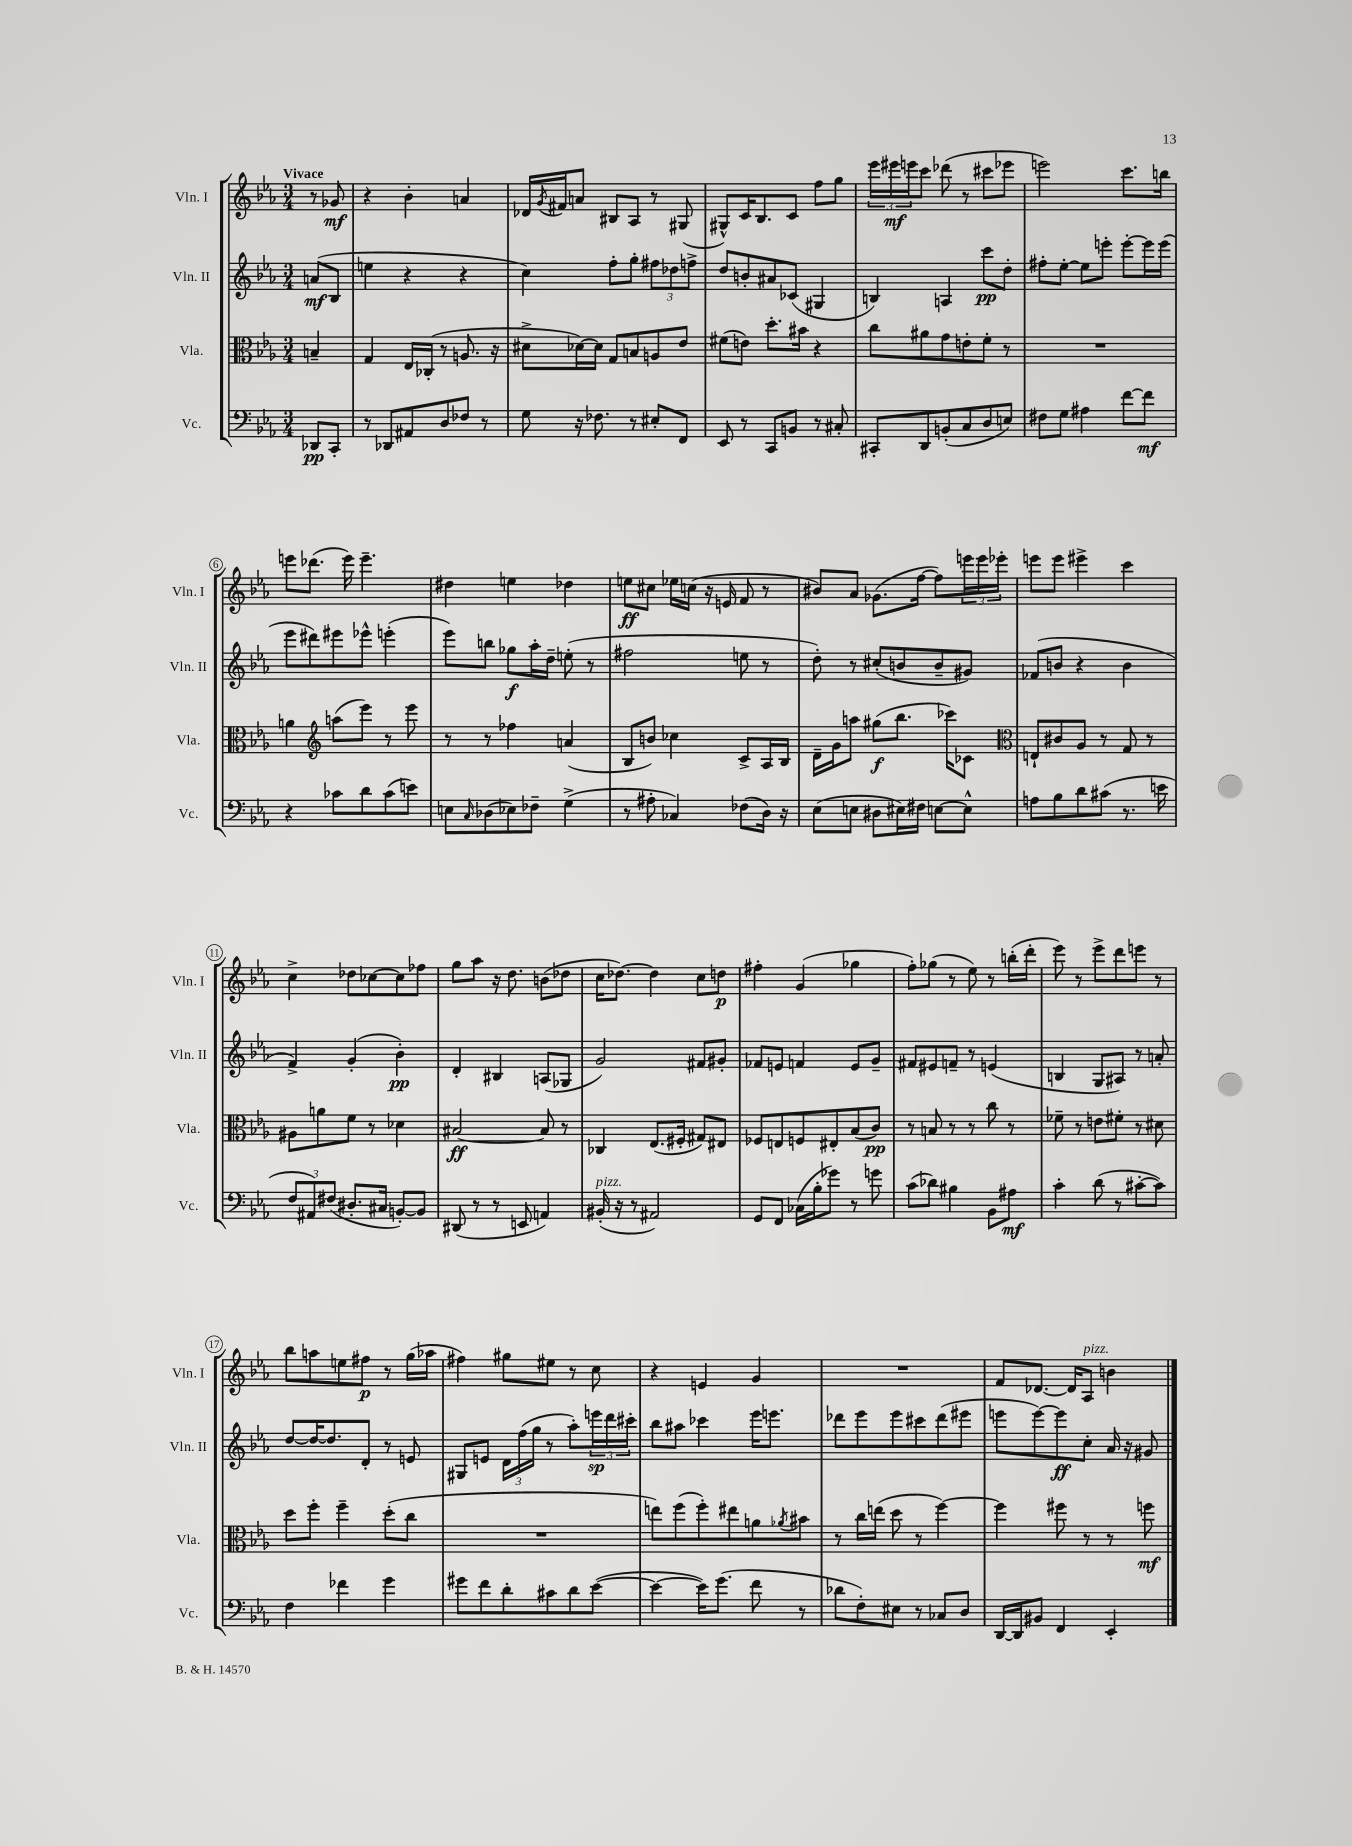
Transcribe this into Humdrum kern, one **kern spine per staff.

**kern	**dynam	**kern	**dynam	**kern	**dynam	**kern	**dynam
*part4	*part4	*part3	*part3	*part2	*part2	*part1	*part1
*staff4	*staff4	*staff3	*staff3	*staff2	*staff2	*staff1	*staff1
*I"Vc.	*	*I"Vla.	*	*I"Vln. II	*	*I"Vln. I	*
*I'Vc.	*	*I'Vla.	*	*I'Vln. II	*	*I'Vln. I	*
*clefF4	*	*clefC3	*	*clefG2	*	*clefG2	*
*k[b-e-a-]	*	*k[b-e-a-]	*	*k[b-e-a-]	*	*k[b-e-a-]	*
*M3/4	*	*M3/4	*	*M3/4	*	*M3/4	*
=	=	=	=	=	=	=	=
!	!	!	!	!	!	!LO:TX:a:B:t=Vivace	!
8DD-X/L	pp	4Bn~/	.	(8an/L	mf	8r	.
8CC'/J	.	.	.	8B-/J	.	8g-X/	mf
=1	=1	=1	=1	=1	=1	=1	=1
8r	.	4G/	.	4een\	.	4r	.
8DD-X/L	.	.	.	.	.	.	.
8AA#X/	.	16E-/LL	.	4r	.	4b-'\	.
.	.	(16C-X'/JJ	.	.	.	.	.
8D/	.	8r	.	.	.	.	.
8F-X/J	.	8.An/	.	4r	.	4an/	.
8r	.	.	.	.	.	.	.
.	.	16r	.	.	.	.	.
=2	=2	=2	=2	=2	=2	=2	=2
8G\	.	8d#X^\L	.	4cc\)	.	16d-X/LL	.
.	.	.	.	.	.	8qg/	.
.	.	.	.	.	.	16f#X/J	.
16r	.	[16d-X\L)	.	.	.	8an/J	.
8.F-X\	.	16d-\JJ]	.	.	.	.	.
.	.	8G/L	.	8ff'\L	.	8B#X/L	.
8r	.	8Bn/	.	8gg'\J	.	8A-/J	.
8E#X'/L	.	8An/	.	12ff#X\L	.	8r	.
.	.	.	.	12dd-X\	.	.	.
8FF/J	.	8e-/J	.	.	.	(8G#X/	.
.	.	.	.	12ffn^\J	.	.	.
=3	=3	=3	=3	=3	=3	=3	=3
8EE-/	.	(8f#X\L	.	8dd/L	.	8G#X^^/L)	.
8r	.	8en\J)	.	8bn'/	.	16c/K	.
.	.	.	.	.	.	8.B-/	.
8CC/L	.	8.dd'\L	.	8a#X/	.	.	.
8BBn/J	.	.	.	(8c-X/J	.	8c/J	.
.	.	16b#X\Jk	.	.	.	.	.
8r	.	4r	.	4G#X/	.	8ff\L	.
8C#X'/	.	.	.	.	.	8gg\J	.
=4	=4	=4	=4	=4	=4	=4	=4
8CC#X'/L	.	8cc\L	.	4Bn/)	.	24eee-\LL	.
.	.	.	.	.	.	24eee#X\	mf
.	.	.	.	.	.	24eeen\J	.
8DD/	.	8a#X\	.	.	.	8ccc\J	.
(8BBn'/	.	8g\	.	4An/	.	(8ddd-X\	.
8C/	.	8en'\	.	.	.	8r	.
8D/	.	8f'\J	.	8ccc\L	pp	8ccc#X\L	.
8En/J)	.	8r	.	8dd'\J	.	8eee-X\J	.
=5	=5	=5	=5	=5	=5	=5	=5
8F#X\L	.	2.r	.	8ff#X'\L	.	2eeen\)	.
8G\J	.	.	.	[8ee-'\J	.	.	.
4A#X\	.	.	.	8ee-\L]	.	.	.
.	.	.	.	8eeen'\J	.	.	.
[8f\L	.	.	.	[8eee'\L	.	8.ccc\L	.
8f\J]	mf	.	.	16eee\L]	.	.	.
.	.	.	.	(16eee\JJ	.	16bbn\Jk	.
!!LO:LB:g=z
=6	=6	=6	=6	=6	=6	=6	=6
4r	.	4an\	.	8eee-\L	.	8eeen\L	.
.	.	.	.	8ddd#X\)	.	(8.ddd-X\J	.
*	*	*clefG2	*	*	*	*	*
8c-X\L	.	(8aan\L	.	8eee#X\	.	.	.
.	.	.	.	.	.	16eee\)	.
8d\	.	8eee-\J)	.	8eee-X^^\J	.	4.eee~\	.
(8c-\	.	8r	.	(4eeen'\	.	.	.
8en\J)	.	8eee-\	.	.	.	.	.
=7	=7	=7	=7	=7	=7	=7	=7
8En\L	.	8r	.	8eee-\L)	.	4dd#X\	.
16qqC/	.	.	.	.	.	.	.
(8D-X\	.	8r	.	8bbn\J	.	.	.
8E-X\)	.	4ff-X\	.	8gg-X\L	f	4een\	.
8F-X~\J	.	.	.	16aa-'\L	.	.	.
.	.	.	.	16dd~\JJ	.	.	.
(4G^\	.	(4an/	.	(8een'\	.	4dd-X\	.
.	.	.	.	8r	.	.	.
=8	=8	=8	=8	=8	=8	=8	=8
8r	.	8B-/L	.	2ff#X\	.	8een\L	ff
8A#X'\	.	8bn/J)	.	.	.	8cc#X\J	.
4C-X/)	.	4cc-X\	.	.	.	16ee-X\LL	.
.	.	.	.	.	.	(16ccn\JJ	.
.	.	.	.	.	.	16r	.
.	.	.	.	.	.	16en/	.
(8F-X\L	.	8c^/L	.	8een\	.	8f/	.
16D\Jk)	.	16A-/L	.	8r	.	8r	.
16r	.	16B-/JJ	.	.	.	.	.
=9	=9	=9	=9	=9	=9	=9	=9
(8E-\L	.	16d~\LL	.	8dd'\)	.	8b#X/L)	.
.	.	16g\J	.	.	.	.	.
8En\J	.	8aan\J	.	8r	.	8a-/J	.
8D#X\L	.	(8gg#X\L	f	(8cc#X'/L	.	(8.g-X\L	.
16E#X\L)	.	8.bb-\J	.	8bn/	.	.	.
16F#X\JJ	.	.	.	.	.	[16ff\Jk	.
[8En\L	.	.	.	8b~/	.	8ff\L])	.
.	.	16ccc-X\KL)	.	.	.	.	.
8E^^\J]	.	8c-X\J	.	8g#X/J)	.	24eeen\L	.
.	.	.	.	.	.	24eee\	.
.	.	.	.	.	.	24eee-X'\JJ	.
=10	=10	=10	=10	=10	=10	=10	=10
*	*	*clefC3	*	*	*	*	*
8An\L	.	8En`/L	.	(8f-X/L	.	8eeen\L	.
8B-\	.	8c#X/	.	8bn/J	.	8eee\J	.
8d\	.	8A-/J	.	4r	.	4eee#X^\	.
(8c#X\J	.	8r	.	.	.	.	.
8.r	.	8G/	.	4b\	.	4ccc\	.
.	.	8r	.	.	.	.	.
16en\	.	.	.	.	.	.	.
!!LO:LB:g=z
=11	=11	=11	=11	=11	=11	=11	=11
12F/L	.	8A#X\L	.	4f^/)	.	4cc^\	.
12AA#X/)	.	.	.	.	.	.	.
.	.	8an\	.	.	.	.	.
(12F#X/J	.	.	.	.	.	.	.
8.D#X'/L	.	8f\J	.	(4g'/	.	8dd-X\L	.
.	.	8r	.	.	.	[8cc-X\	.
16C#X/Jk	.	.	.	.	.	.	.
[8BBn'/L)	.	4d-X\	.	4b-'\)	pp	8cc-\]	.
8BB/J]	.	.	.	.	.	8ff-X\J	.
=12	=12	=12	=12	=12	=12	=12	=12
(8DD#X/	.	[2B#X/	ff	4d'/	.	8gg\L	.
8r	.	.	.	.	.	8aa-\J	.
8r	.	.	.	4B#X/	.	16r	.
.	.	.	.	.	.	8.dd\	.
8EEn/	.	.	.	.	.	.	.
4AAn/)	.	8B#/]	.	(8An/L	.	(8bn\L	.
.	.	8r	.	8G-X/J	.	8dd-X\J	.
=13	=13	=13	=13	=13	=13	=13	=13
!LO:TX:a:i:t=pizz.	!	!	!	!	!	!	!
(16BB#X'/	.	4C-X/	.	2g/)	.	16cc\KL	.
16r	.	.	.	.	.	[8.dd-X\J)	.
8r	.	.	.	.	.	.	.
2AA#X/)	.	(8.E-/L	.	.	.	4dd-\]	.
.	.	16F#X'/Jk	.	.	.	.	.
.	.	8G#X/L)	.	8f#X/L	.	8cc\L	.
.	.	8E#X/J	.	8g#X'/J	.	8ddn\J	p
=14	=14	=14	=14	=14	=14	=14	=14
8GG/L	.	8F-X/L	.	8f-X/L	.	4ff#X'\	.
8FF/J	.	8En/	.	8en/J	.	.	.
(16C-X\LL	.	8Fn/	.	4fn/	.	(4g/	.
16B-'\J	.	.	.	.	.	.	.
8g-X\J)	.	8E#X'/	.	.	.	.	.
8r	.	(8B-/	.	8e/L	.	4gg-X\	.
8gn\	.	8c/J)	pp	8g~/J	.	.	.
=15	=15	=15	=15	=15	=15	=15	=15
(8c\L	.	8r	.	8f#X/L	.	8ff'\L)	.
8d-X\J)	.	8Bn/	.	8e#X/	.	(8gg-X\J	.
4B#X\	.	8r	.	8fn~/J	.	8r	.
.	.	8r	.	8r	.	8ee-\)	.
8BB-\L	.	8cc\	.	(4en/	.	8r	.
8A#X\J	mf	8r	.	.	.	(16bbn'\LL	.
.	.	.	.	.	.	16ddd'\JJ	.
=16	=16	=16	=16	=16	=16	=16	=16
4c'\	.	8f-X~\	.	4Bn/	.	8eee-\)	.
.	.	8r	.	.	.	8r	.
(8d\	.	8en\L	.	8G/L	.	8eee-^\L	.
8r	.	8f#X'\J	.	8A#X/J)	.	8ddd\	.
[8c#X'\L	.	8r	.	8r	.	8eeen\J	.
8c#\J])	.	8d#X\	.	8an'/	.	8r	.
!!LO:LB:g=z
=17	=17	=17	=17	=17	=17	=17	=17
4F\	.	8dd\L	.	[8dd/L	.	8bb-\L	.
.	.	8ff'\J	.	16dd/K_	.	8aan\	.
.	.	.	.	8.dd/]	.	.	.
4f-X\	.	4ff~\	.	.	.	8een\	.
.	.	.	.	8d'/J	.	8ff#X\J	p
4g\	.	(8dd'\L	.	8r	.	8r	.
.	.	8cc\J	.	8en/	.	(16gg\LL	.
.	.	.	.	.	.	16aa-X\JJ	.
=18	=18	=18	=18	=18	=18	=18	=18
8g#X\L	.	2.r	.	8G#X/L	.	4ff#X\)	.
8f\	.	.	.	8en/J	.	.	.
8d'\	.	.	.	24d\LL	.	8gg#X\L	.
.	.	.	.	(24ff\	.	.	.
.	.	.	.	24gg\JJ	.	.	.
8c#X\	.	.	.	8r	.	8ee#X\J	.
8d\	.	.	.	8aa-'\L)	.	8r	.
([8e-\J	.	.	.	24eeen\L	sp	8cc\	.
.	.	.	.	24ddd\	.	.	.
.	.	.	.	24ccc#X'\JJ	.	.	.
=19	=19	=19	=19	=19	=19	=19	=19
4e-\_	.	8een\L)	.	8bb-\L	.	4r	.
.	.	(8ff\	.	8aa#X\J	.	.	.
16e-\KL])	.	8ff'\)	.	4ccc-X\	.	4en/	.
(8.g\J	.	.	.	.	.	.	.
.	.	8ee#X\	.	.	.	.	.
8f\	.	8an\	.	16eee-\KL	.	4g/	.
.	.	.	.	8.eeen\J	.	.	.
.	.	8qa-X/	.	.	.	.	.
8r	.	8b#X\J	.	.	.	.	.
=20	=20	=20	=20	=20	=20	=20	=20
8d-X\L	.	8r	.	8ddd-X\L	.	2.r	.
8F'\)	.	16cc\LL	.	8eee-\	.	.	.
.	.	(16een\JJ	.	.	.	.	.
8E#X\J	.	8dd\	.	8eee-\	.	.	.
8r	.	8r	.	8ccc#X\	.	.	.
8C-X/L	.	[4ff\)	.	(8ddd-\	.	.	.
8D/J	.	.	.	8eee#X\J	.	.	.
=21	=21	=21	=21	=21	=21	=21	=21
[16DD/LL	.	4ff\]	.	8eeen\L	.	8f/L	.
16DD/J]	.	.	.	.	.	.	.
8BB#X/J	.	.	.	[8eee\)	.	[8.d-X/J	.
4FF/	.	8ff#X\	.	8eee\]	ff	.	.
.	.	.	.	.	.	16d-/KL]	.
!	!	!	!	!	!	!LO:TX:a:i:t=pizz.	!
.	.	8r	.	8cc'\J	.	8A-/J	.
4EE-'/	.	8r	.	16a-/	.	4bn\	.
.	.	.	.	16r	.	.	.
.	.	8ffn\	mf	8g#X/	.	.	.
==	==	==	==	==	==	==	==
*-	*-	*-	*-	*-	*-	*-	*-
